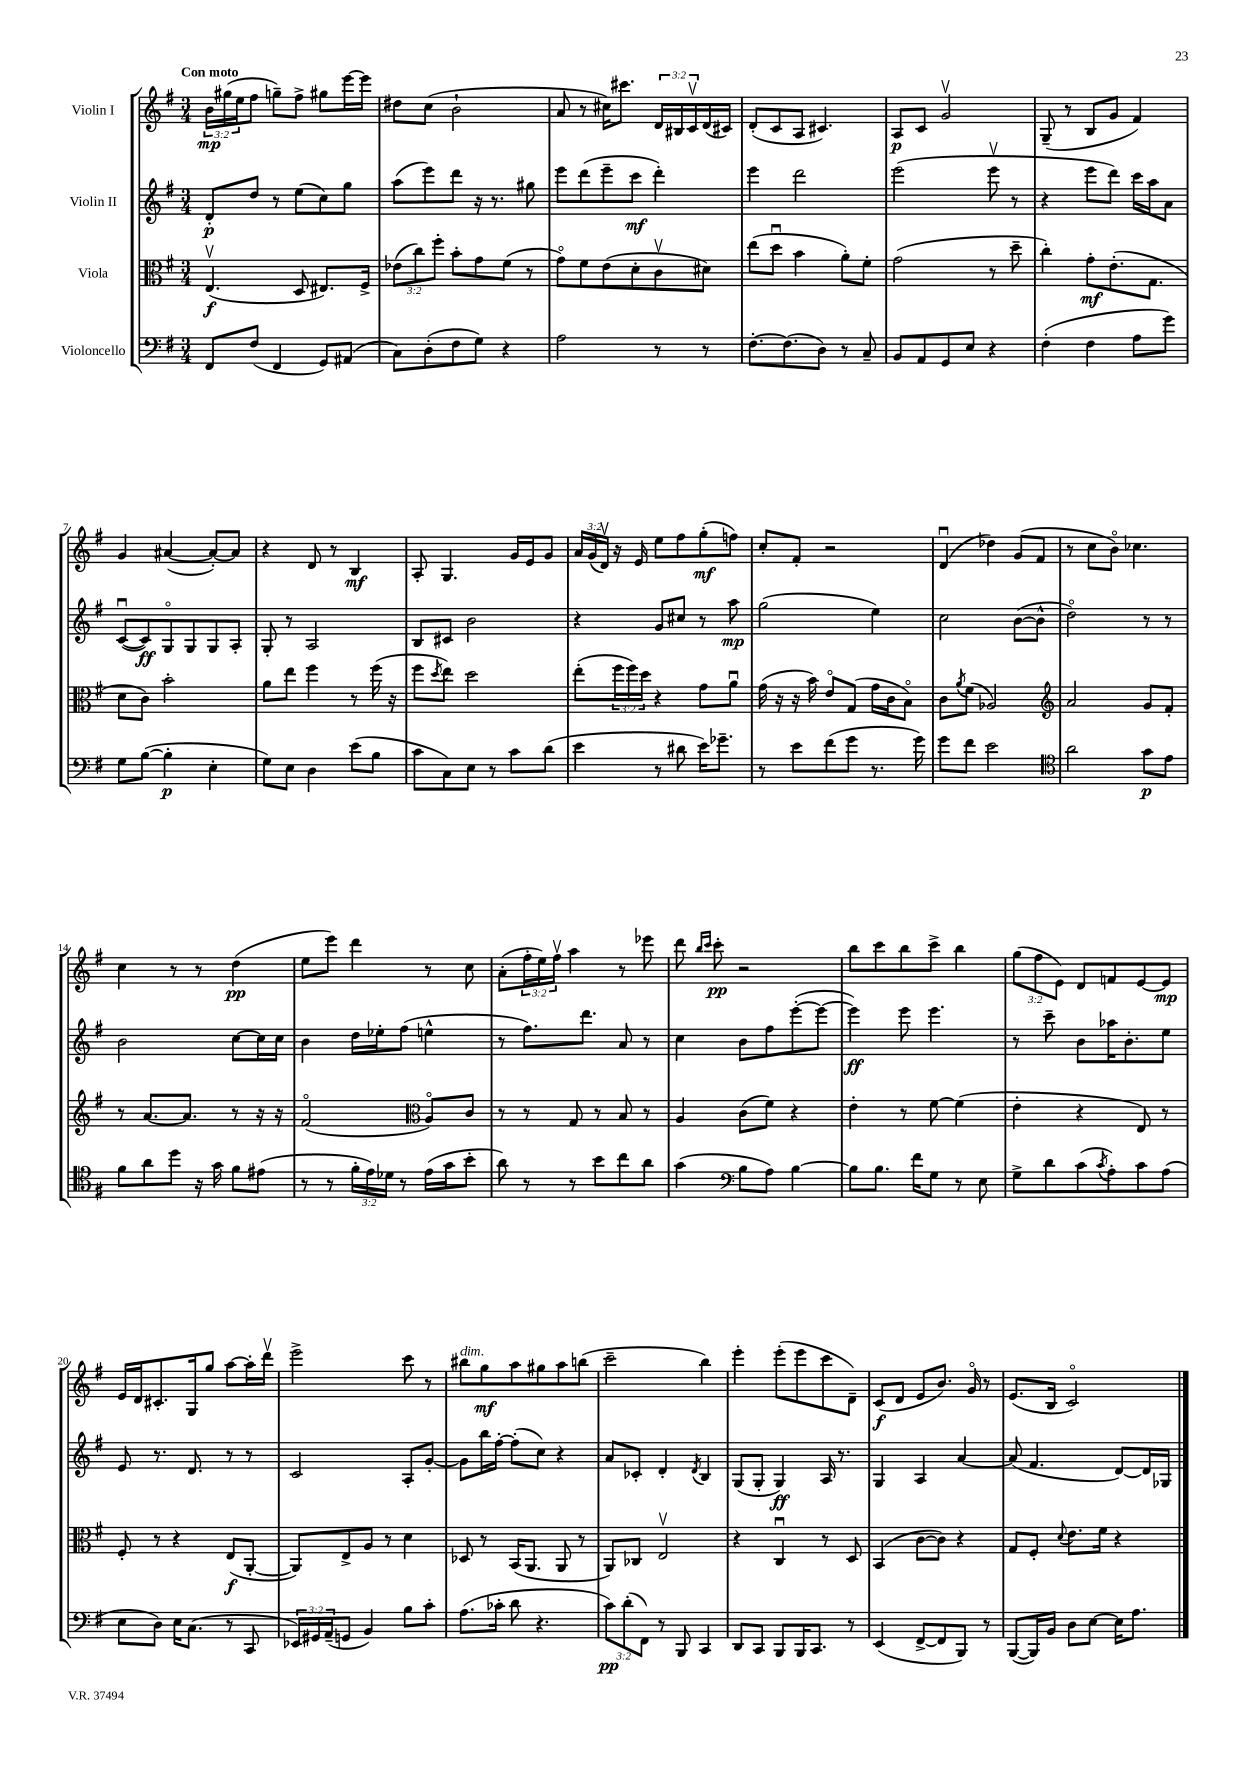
<<
\new StaffGroup <<
\new Staff = "s0" \with { instrumentName = "Violin I" } {
    \clef treble \key g \major \numericTimeSignature \time 3/4 \override Staff.TupletNumber.text = #tuplet-number::calc-fraction-text \tempo "Con moto"
    \tuplet 3/2 { b'16\mp gis''16( e''16 } fis''8 g''8--) fis''8-> gis''8 e'''16~ e'''16 |
    dis''8 c''8( b'2-! |
    a'8 r8 cis''16) cis'''8. \tuplet 3/2 { d'16 bis16 c'16\upbow } d'16( cis'16) |
    d'8-.( c'8 a8 cis'4.) |
    a8\p c'8 g'2\upbow |
    g8--( r8 b8 g'8 fis'4) |
    g'4 ais'4~( ais'8~-.) ais'8 |
    r4 d'8 r8 b4\mf |
    a8-. g4. g'16 e'16 g'8 |
    \tuplet 3/2 { a'16 g'16( d'16\upbow) } r16 e'16 e''8 fis''8 g''8-.\mf( f''8) |
    c''8-. fis'8-. r2 |
    d'4\downbow( des''4) g'8( fis'8 |
    r8 c''8 b'8\flageolet) ces''4. |
    c''4 r8 r8 d''4\pp( |
    e''8 e'''8) d'''4 r8 c''8 |
    a'8-.( \tuplet 3/2 { fis''16-. e''16) fis''16\upbow } a''4 r8 ees'''8 |
    d'''8 \grace { b''16 c'''16 } c'''8-.\pp r2 |
    b''8 c'''8 b''8 c'''8-> b''4 |
    \tuplet 3/2 { g''8( fis''8 e'8) } d'8 f'8 e'8~ e'8\mp |
    e'16 d'16 cis'8.-. g16 g''8 a''8~ a''16-. d'''16\upbow |
    e'''2-> c'''8 r8 |
    bis''8^\markup { \italic "dim." } g''8\mf a''8 gis''8 a''8 b''8( |
    c'''2-- b''4) |
    e'''4-. e'''8-.( e'''8 c'''8 d'8--) |
    c'8\f( d'8 e'8 b'8.) g'16\flageolet r8 |
    e'8.( b16 c'2\flageolet) \bar "|." |
}
\new Staff = "s1" \with { instrumentName = "Violin II" } {
    \clef treble \key g \major \numericTimeSignature \time 3/4
    d'8-.\p d''8 r8 e''8( c''8) g''8 |
    a''8( e'''8) d'''8 r16 r8. gis''8 |
    e'''8 d'''8( e'''8-- c'''8\mf d'''4-.) |
    e'''4 d'''2 |
    e'''2( e'''8\upbow r8 |
    r4 e'''8 d'''8) c'''16 a''16 a'8 |
    c'8~\downbow( c'8\ff) g8\flageolet g8 g8 a8-. |
    g8-. r8 a2 |
    b8 cis'8 b'2 |
    r4 g'8 cis''8 r8 a''8\mp |
    g''2( e''4) |
    c''2 b'8~( b'8-^ |
    d''2\flageolet) r8 r8 |
    b'2 c''8~ c''16 c''16 |
    b'4 d''16 ees''16-. fis''8( e''4-^ |
    r8 fis''8.) d'''8. a'8 r8 |
    c''4 b'8 fis''8 e'''8~-.( e'''8~ |
    e'''4\ff) e'''8 e'''4. |
    r8 c'''8-- b'8 aes''16 b'8.-. e''8 |
    e'8 r8. d'8. r8 r8 |
    c'2 a8-. g'8~-. |
    g'8 b''16 fis''16~-. fis''8-.( c''8) r4 |
    a'8 ces'8-. d'4-. \acciaccatura { d'8 } b4 |
    g8( g8-. g4\ff) a16 r8. |
    g4 a4 a'4~ |
    a'8( fis'4. d'8~) d'16 ges16 \bar "|." |
}
\new Staff = "s2" \with { instrumentName = "Viola" } {
    \clef alto \key g \major \numericTimeSignature \time 3/4 \override Staff.TupletNumber.text = #tuplet-number::calc-fraction-text
    e4.\upbow\f( d8 eis8.) fis16-> |
    \tuplet 3/2 { ees'8( c''8) fis''8-. } b'8-. g'8 fis'8( r8 |
    g'8\flageolet) fis'8 e'8( d'8-. c'8\upbow dis'8) |
    e''8( d''8\downbow b'4 a'8-.) fis'8-. |
    g'2( r8 d''8-- |
    c''4-.) g'8-.\mf e'8.-.( g8. |
    d'8 c'8) b'2-. |
    a'8 e''8 fis''4 r8 fis''16( r16 |
    fis''8 \acciaccatura { d''8 } e''8) d''2 |
    e''8-.( \tuplet 3/2 { fis''16 fis''16) d''16 } r4 g'8 a'8\downbow |
    g'16( r16 r16 b'16) e'8\flageolet g8( g'16 c'16 b8\flageolet) |
    c'8 \acciaccatura { a'8 } fis'8( aes2) |
    \clef treble a'2 g'8 fis'8-. |
    r8 a'8.~ a'8. r8 r16 r16 |
    fis'2\flageolet( \clef alto a8\flageolet) c'8 |
    r8 r8 g8 r8 b8 r8 |
    a4 c'8( fis'8) r4 |
    e'4-. r8 fis'8~ fis'4( |
    e'4-. r4 e8) r8 |
    fis8-. r8 r4 e8\f( a,8~-. |
    a,8) e8-> a8 r8 d'4 |
    des8 r8 b,16( a,8. a,8 r8 |
    a,8) ces8 e2\upbow |
    r4 c4\downbow r8 d8 |
    b,4( c'8~ c'8) r4 |
    g8 fis8-. \appoggiatura { d'8 } e'8. fis'16 r4 \bar "|." |
}
\new Staff = "s3" \with { instrumentName = "Violoncello" } {
    \clef bass \key g \major \numericTimeSignature \time 3/4 \override Staff.TupletNumber.text = #tuplet-number::calc-fraction-text
    fis,8 fis8( fis,4 g,8) ais,8( |
    c8) d8-.( fis8 g8) r4 |
    a2 r8 r8 |
    fis8.~-. fis8.( d8) r8 c8-- |
    b,8 a,8 g,8 e8 r4 |
    fis4-.( fis4 a8 g'8) |
    g8 b8~( b4-.\p e4-. |
    g8) e8 d4 e'8( b8 |
    c'8 c8) e8 r8 c'8 d'8( |
    e'4 r8 dis'8 e'16) ges'8.-- |
    r8 e'8 fis'8( g'8 r8. g'16) |
    g'8 fis'8 e'2 |
    \clef tenor a'2 g'8\p e'8 |
    fis'8 a'8 d''8 r16 g'16 fis'8 eis'8( |
    r8 r8 \tuplet 3/2 { fis'16-. e'16) des'16 } r8 e'16( g'16 b'8-. |
    a'8) r8 r8 b'8 c''8 a'8 |
    g'4( \clef bass b8 a8) b4~ |
    b8 b8. fis'16 g8 r8 e8 |
    g8-> d'8 c'8( \acciaccatura { c'8 } a8-.) c'8 a8( |
    e8 d8) e16 c8.( r8 c,8 |
    \tuplet 3/2 { ees,16) gis,16 a,16--( } g,8 b,4) b8 c'8-. |
    a8.( ces'16-. d'8 r4. |
    \tuplet 3/2 { c'8\pp) d'8-.( fis,8) } r8 b,,8 c,4 |
    d,8 c,8 b,,8 b,,16 c,8. r8 |
    e,4( fis,8~-> fis,8 b,,8) r8 |
    b,,8~( b,,16) b,16 d8 e8~ e16 a8. \bar "|." |
}
>>
>>
